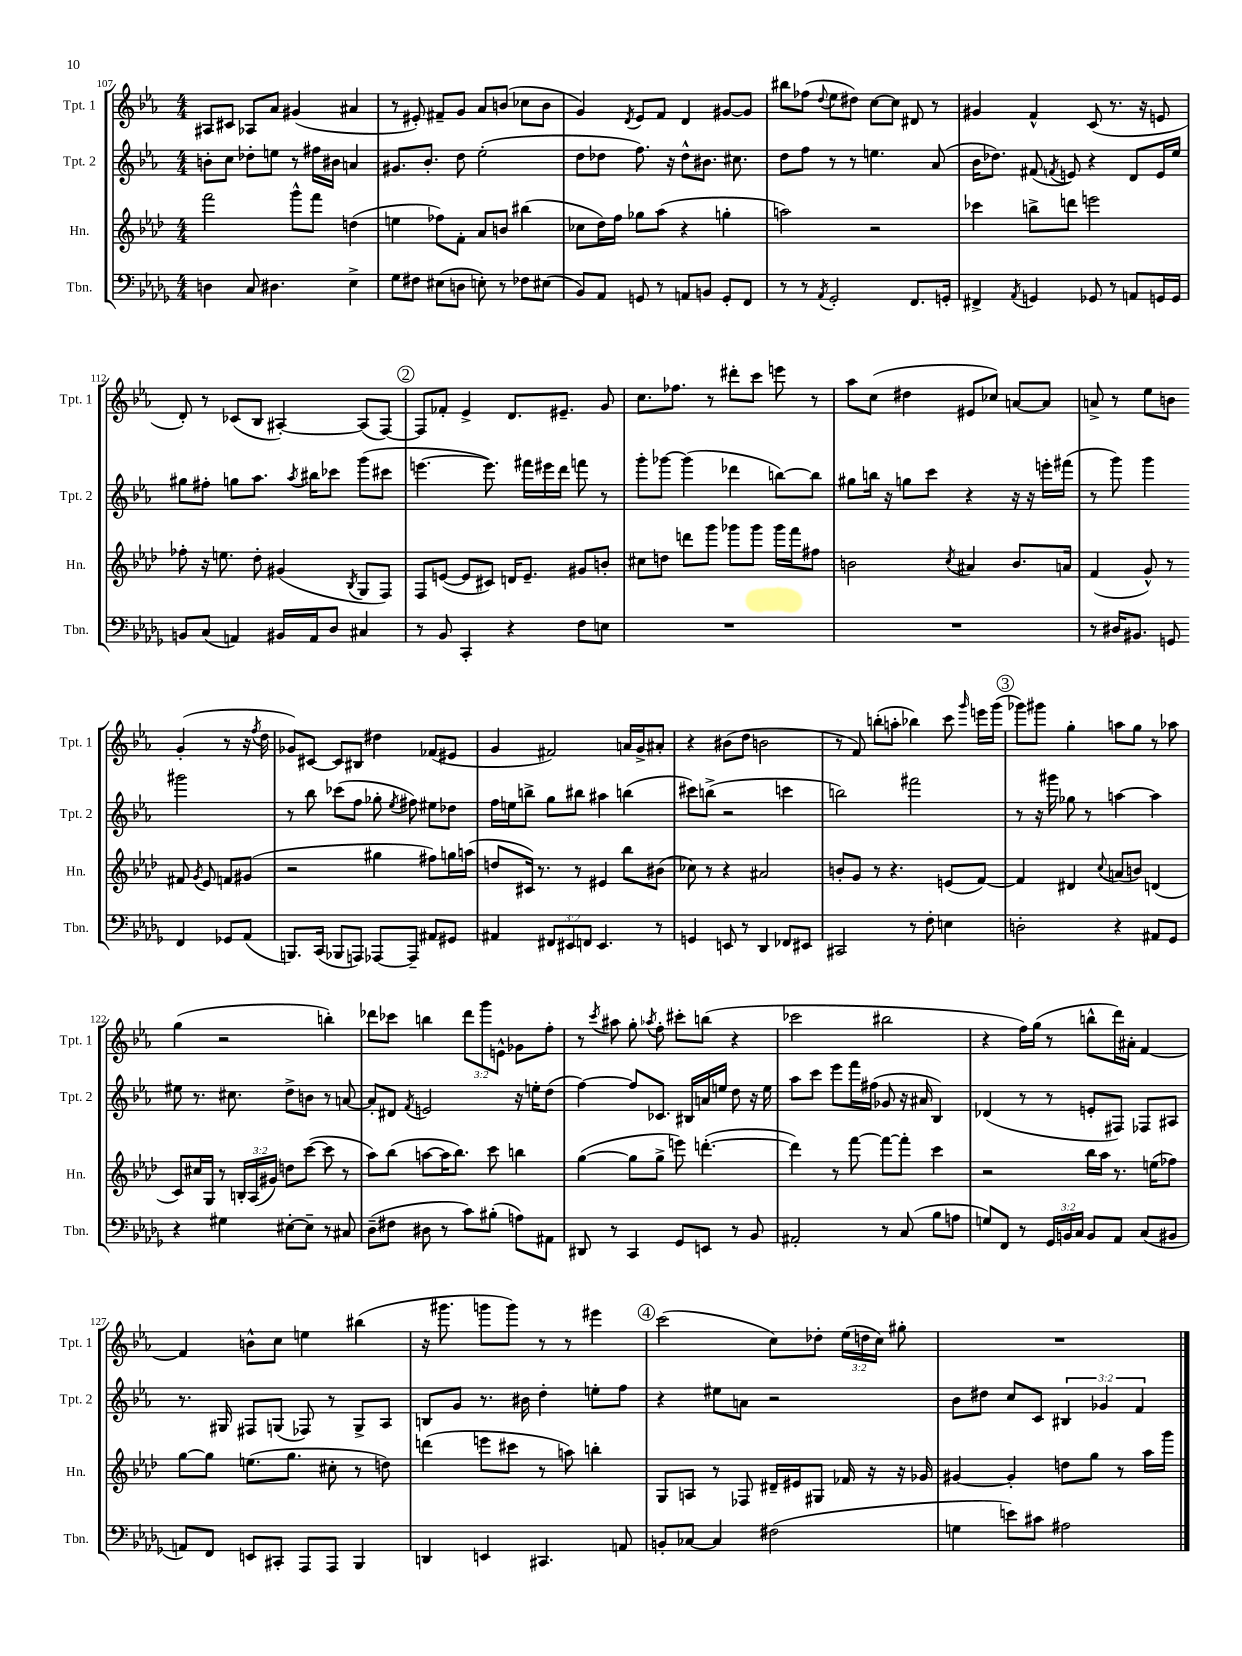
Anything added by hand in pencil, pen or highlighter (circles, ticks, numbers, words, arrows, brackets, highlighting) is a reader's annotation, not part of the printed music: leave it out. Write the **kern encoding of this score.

**kern	**kern	**kern	**kern
*staff4	*staff3	*staff2	*staff1
*clefF4	*clefG2	*clefG2	*clefG2
*k[b-e-a-d-g-]	*k[b-e-a-d-]	*k[b-e-a-]	*k[b-e-a-]
*M4/4	*M4/4	*M4/4	*M4/4
4D	2fff	8b'	8A#
.	.	8cc	8c#
8C	.	8dd-'	8A-
4.D#	.	8ee	8a-
.	8ggg^^	8r	(4g#
.	8fff	16ff#	.
.	.	16b#	.
4E-^	(4dd	4a	4a#
=	=	=	=
8G-	4ee	8.g#	8r
8F#	.	.	8e#')
.	.	8.b-'	.
(8E#	8ff-)	.	8f#~
8D	8f'	8dd	8g
8E')	8a-	(2ee-'	8a-
8r	8b	.	(8b
8F-	(4bb#	.	8cc-
(8E#	.	.	8b
=	=	=	=
8BB-)	8cc-	8dd	4g)
8AA-	16dd-)	8dd-	.
.	16ff	.	.
.	.	.	8qd
8GG	8gg-	8.ff)	8e-
8r	(8aa-	.	8f
.	.	16r	.
8AA	4r	8dd-^^	4d
8BB	.	8.b#	.
8GG'	4gg'	.	[8g#
.	.	8.cc#	.
8FF	.	.	8g#]
=	=	=	=
8r	2aa)	8dd	8bb#
8r	.	8ff	(8ff-
8qAA-	.	.	8qqdd
2GG-'	.	8r	8ee-
.	.	8r	8dd#)
.	2r	4.ee	[8cc
.	.	.	8cc]
8.FF	.	.	8d#
.	.	(8a-	8r
16GG'	.	.	.
=	=	=	=
4FF#^	4ccc-	16b-	4g#
.	.	8.dd-)	.
8qAA-	.	.	.
4GG	8bb^	(8f#	4f^^
.	.	8qf	.
.	8ddd	8e)	.
8GG-	2eee	4r	(8c
8r	.	.	8.r
8AA	.	8d	.
.	.	.	16r
16GG	.	16e	8e
16GG	.	16ee-	.
=	=	=	=
8BB	8ff-'	8gg#	8d')
(8C	16r	8ff#'	8r
.	8.ee	.	.
4AA)	.	8gg	(8c-
.	8dd-'	8.aa-	8B-
16BB#	(4g#	.	[4A#')
.	.	8qaa-	.
16AA	.	16bb#	.
8D-	.	8ccc-	.
.	8qB-	.	.
4C#	8G	(8ggg	(8A#]
.	8F)	8ccc#	[8F)
=	=	=	=
8r	8F	[4.eee	8F]
8BB-	([8e	.	8f-'
4CC'	8e]	.	4e-^
.	8c#)	8.eee])	.
4r	16d	.	8.d
.	8.e~	16fff#	.
.	.	16eee#	.
.	.	16ddd	8.e#~
8F	8g#	8fff	.
8E	8b'	8r	8g
=	=	=	=
1r	8cc#	8ggg'	8.cc
.	8dd	[8ggg-	.
.	.	.	8.ff-
.	8ddd	(4ggg-]	.
.	8ggg	.	8r
.	8ggg-	4ddd-	8ddd#'
.	8ggg-	.	8ccc
.	16ggg-	[8bb)	8eee
.	16fff	.	.
.	8ff#	8bb]	8r
=	=	=	=
1r	2b	8gg#	8aa-
.	.	16bb	(8cc
.	.	16r	.
.	.	8gg	4dd#
.	.	8ccc	.
.	8qcc	.	.
.	4a#	4r	8e#
.	.	.	8cc-)
.	8.b	16r	[8a
.	.	16r	.
.	.	16eee'	8a]
.	16a	(16fff#	.
=	=	=	=
8r	(4f	8r	8a^
16D#	.	8ggg)	8r
8.BB#	.	.	.
.	8g^^)	4ggg	8ee-
8GG	8r	.	8b
4FF	8f#	2ggg#	(4g'
.	8qg	.	.
.	8e-	.	.
8GG-	8f	.	8r
(8AA-	(8g#	.	16r
.	.	.	8qff
.	.	.	16dd
=	=	=	=
8.BBB)	2r	8r	8g-)
.	.	8bb-	[8c#
(16CC	.	.	.
8BBB-	.	(8ccc-	8c#]
8AAA)	.	8ff	8B#
[8AAA-	4gg#	8gg-'	4dd#
.	.	8qee-	.
8AAA-~]	.	8ff#)	.
8AA#	8ff#)	8ee#	(8f-
8GG#	16gg	8dd-	8e#
.	(16aa	.	.
=	=	=	=
4AA#	8dd	16ff	4g
.	.	16ee	.
.	16c#)	8bb^	.
.	8.r	.	.
12FF#	.	8gg	2f#)
12EE#	.	.	.
.	8r	8bb#	.
12FF	.	.	.
4.EE#	4e#	4aa#	.
.	8bb-	(4bb	16a
.	.	.	16g^
8r	(8b#	.	8a#'
=	=	=	=
4GG	8cc-)	8ccc#)	4r
.	8r	(8bb^	.
8EE	4r	2r	(8b#
8r	.	.	8dd
4DD-	2a#	.	2b
8FF-	.	4ccc	.
8EE#	.	.	.
=	=	=	=
2CC#	8b'	2bb)	8r
.	8g	.	8f)
.	8r	.	(8bb'
.	4.r	.	8aa'
8r	.	2fff#	4bb-)
8F'	.	.	.
4E	(8e	.	8ccc
.	.	.	16qqggg
.	[8f)	.	16eee
.	.	.	(16ggg
=	=	=	=
2D'	4f]	8r	8ggg-)
.	.	16r	8ggg#
.	.	16ggg#	.
.	4d#	8gg-	4gg'
.	.	8r	.
.	8qqcc	.	.
4r	(8a	[4aa	8aa
.	8b)	.	8gg
8AA#	(4d	4aa]	8r
8GG-	.	.	8aa-
=	=	=	=
4r	8c)	8ee#	(4gg
.	16cc#	8.r	.
.	16G	.	.
4G#	8r	.	2r
.	.	8.cc#	.
.	24B'	.	.
.	(24A-	.	.
.	24g#)	.	.
[8E#'	8dd	8dd^	.
8E#~]	([8ccc	8b	.
8r	8ccc]	8r	4bb')
8C#	8r	[8a	.
=	=	=	=
(8D-~	8aa-)	8a']	8ddd-
8F#	(8bb-	8d#	8ccc-
.	.	8qf	.
8D#	[8aa	2e	4bb
8r	16aa]	.	.
.	8.bb-)	.	.
8c)	.	.	12ddd-
.	.	.	12ggg
(8B#'	8ccc	.	.
.	.	.	12e^^
8A)	4bb	16r	8g-
.	.	16ee'	.
8AA#	.	(8dd	8ff'
=	=	=	=
8DD#	([4gg	[4ff)	8r
.	.	.	8qccc
8r	.	.	8aa#
4CC	8gg]	8ff]	8gg'
.	.	.	8qaa-
.	8gg^	8.c-	8ff'
8GG-	8eee)	.	8ccc#'
.	.	16B#	.
8EE	([4.ddd'	16a	(8bb
.	.	16ee	.
8r	.	8dd	4r
8BB-	.	16r	.
.	.	16ee	.
=	=	=	=
2AA#'	4ddd])	8aa-	2ccc-
.	.	8ccc	.
.	8r	8eee-	.
.	[8fff	16fff	.
.	.	(16ff#	.
8r	8fff_	8g-	2bb#
(8C	8fff']	16r	.
.	.	16a#	.
8B-	4ccc	4B-)	.
8A	.	.	.
=	=	=	=
8G)	2r	(4d-	4r
8FF	.	.	.
8r	.	8r	16ff)
.	.	.	(16gg
24GG-	.	8r	8r
24BB	.	.	.
24C	.	.	.
8BB	16bb-	8e'	8bb^^
.	16aa-	.	.
8AA-	8.r	8F#)	16ddd)
.	.	.	16a#'
(8C	.	8F-	[4f
.	(16ee	.	.
8BB#	8ff-)	8A#	.
=	=	=	=
8AA)	[8gg	8.r	4f]
8FF	8gg]	.	.
.	.	16G#	.
8EE	(8.ee	8F#	8b^^
8CC#'	.	(8G	8cc
.	8.gg	.	.
8AAA-	.	8F-)	4ee
8AAA-	8cc#'	8r	.
4BBB-	8r	8G^	(4bb#
.	8dd)	8A-	.
=	=	=	=
4DD	(4ddd	8B	16r
.	.	.	8.ggg#
.	.	8g	.
4EE	8eee	8.r	8ggg
.	8ccc#	.	8ggg)
.	.	16b#	.
4.CC#	8r	4dd'	8r
.	8aa)	.	8r
.	4bb'	8ee'	4eee#
8AA	.	8ff	.
=	=	=	=
8BB'	8G	4r	(2ccc
[8C-	8A	.	.
4C-]	8r	8ee#	.
.	8F-	8a	.
(2F#	16d#~	2r	8cc)
.	16e#	.	.
.	8G#	.	8dd-'
.	16f-	.	(24ee-
.	.	.	24dd
.	16r	.	.
.	.	.	24cc)
.	16r	.	8gg#'
.	16g-	.	.
=	=	=	=
4G	[4g#	8b-	1r
.	.	8dd#	.
8e)	4g#']	8cc	.
8c#	.	8c	.
2A#	8dd	6B#	.
.	8gg	.	.
.	.	6g-	.
.	8r	.	.
.	.	6f	.
.	16aa-	.	.
.	16ggg	.	.
==	==	==	==
*-	*-	*-	*-
